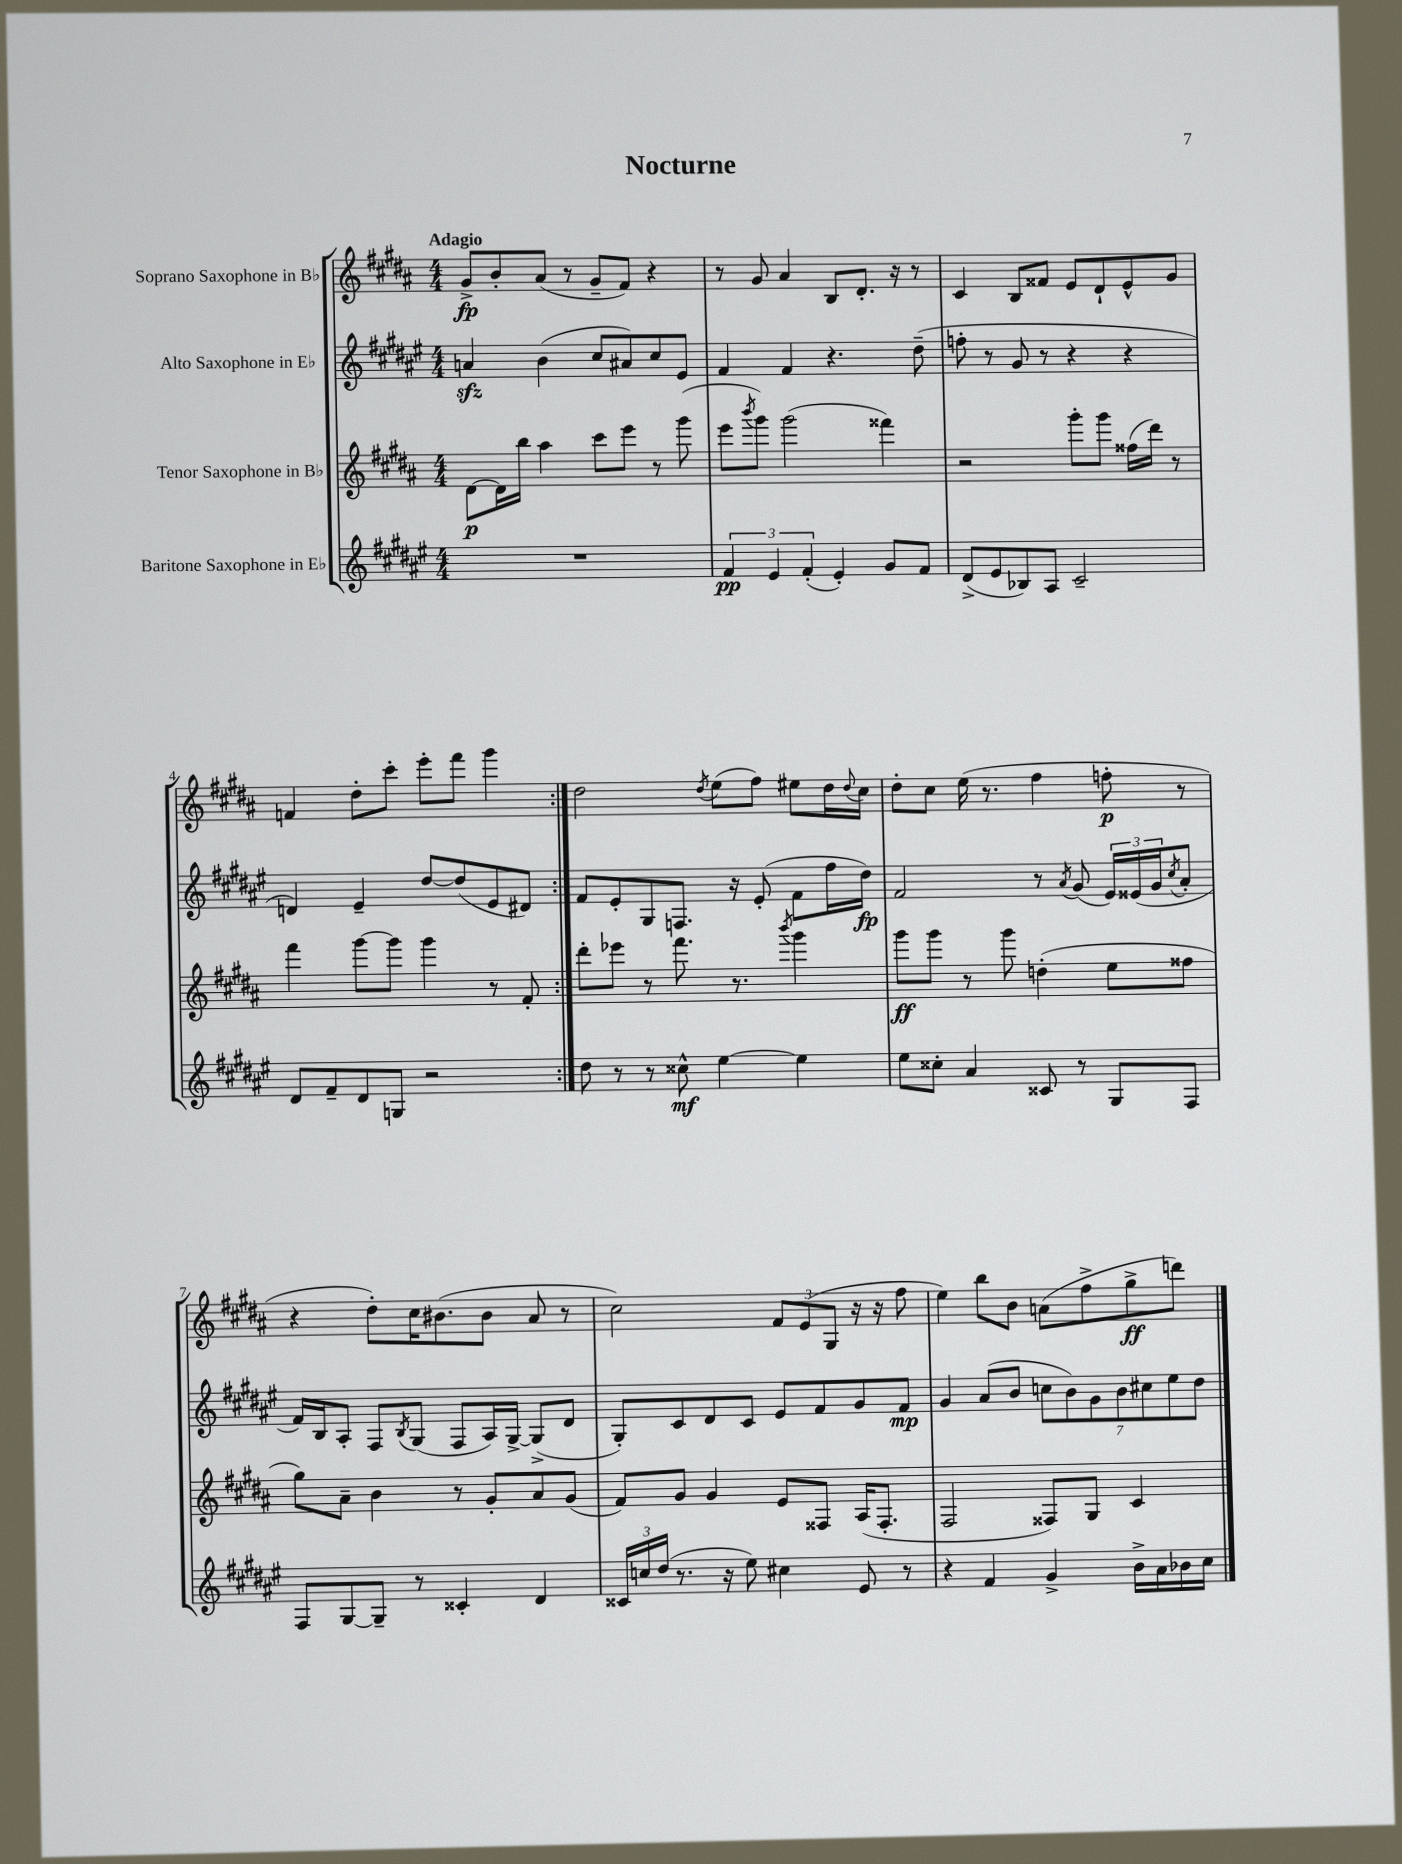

**kern	**kern	**kern	**kern
*staff4	*staff3	*staff2	*staff1
*clefG2	*clefG2	*clefG2	*clefG2
*k[f#c#g#d#a#e#]	*k[f#c#g#d#a#]	*k[f#c#g#d#a#e#]	*k[f#c#g#d#a#]
*M4/4	*M4/4	*M4/4	*M4/4
1r	[8d#	4a	8g#^
.	16d#]	.	8b'
.	16bb	.	.
.	4aa#	(4b	(8a#
.	.	.	8r
.	8ccc#	8cc#	8g#~
.	8eee	8a#)	8f#)
.	8r	8cc#	4r
.	(8ggg#	8e#	.
=	=	=	=
6f#	8eee	4f#	8r
.	8qbbb	.	.
.	8ggg#)	.	8g#
6e#	.	.	.
.	(2ggg#	4f#	4a#
(6f#'	.	.	.
4e#')	.	4.r	8B
.	.	.	8.d#'
8g#	4fff##)	.	.
.	.	.	16r
8f#	.	(8dd#~	8r
=	=	=	=
(8d#^	2r	8ff'	4c#
8e#	.	8r	.
8B-)	.	8g#	8B
8A#	.	8r	8f##
2c#~	8ggg#'	4r	8e
.	8ggg#	.	8d#`
.	(16ff##	4r	8e^^
.	16ddd#)	.	.
.	8r	.	8g#
=	=	=	=
8d#	4fff#	4d)	4f
8f#~	.	.	.
8d#	[8ggg#	4e#~	8dd#'
8G	8ggg#]	.	8ccc#'
2r	4ggg#	[8dd#	8eee'
.	.	(8dd#]	8fff#
.	8r	8e#	4ggg#
.	8f#'	8d#)	.
=:|!	=:|!	=:|!	=:|!
8dd#	8ddd#'	8f#	2dd#
8r	8eee-	8e#'	.
8r	8r	8G#	.
8cc##^^	8.fff#	8.F	.
.	.	.	8qdd#
[4ee#	.	.	(8ee
.	8.r	16r	.
.	.	(8e#'	8ff#)
.	8qbbb	.	.
4ee#]	4ggg#	8f#	8ee#
.	.	16ff#	16dd#
.	.	.	8qqdd#
.	.	16dd#)	16cc#
=	=	=	=
8ee#	8ggg#	2f#	8dd#'
8cc##'	8ggg#	.	8cc#
4a#	8r	.	(16ee
.	.	.	8.r
.	8ggg#	.	.
8c##	(4dd'	8r	4ff#
.	.	8qa#	.
8r	.	(8g#	.
8G#	8ee	24e#)	8ff'
.	.	(24e##	.
.	.	24g#	.
.	.	8qcc#	.
8F#	8ff##	8a#'	8r
=	=	=	=
8F#	8gg#)	16f#)	4r
.	.	16B	.
[8G#	8a#~	8A#'	.
8G#~]	4b	8F#	8dd#')
.	.	8qB	.
8r	.	(8G#	16cc#
.	.	.	(8.b#
4c##'	8r	8F#	.
.	8g#'	16A#)	8b#
.	.	[16G#^	.
4d#	8a#	(8G#^]	8a#
.	(8g#	8d#	8r
=	=	=	=
24c##	8f#)	8G#')	2cc#)
24cc	.	.	.
(24dd#	.	.	.
8.r	8g#	8c#	.
.	4g#	8d#	.
16r	.	.	.
8ee#)	.	8c#	.
4cc#	8e	8e#	12f#
.	.	.	(12e
.	8F##	8f#	.
.	.	.	12G#
8e#	(16A#	8g#	16r
.	8.F##'	.	16r
8r	.	8f#	8ff#
=	=	=	=
4r	2F#	4g#	4ee)
4f#	.	(8a#	8bb
.	.	8b	8b
4g#^	8F##)	14cc	(8a
.	.	14b)	.
.	8G#	.	8ff#^
.	.	14g#	.
.	.	14b	.
16b^	4c#	.	8gg#^
.	.	14cc#	.
16a#	.	.	.
.	.	14ee#	.
16b-	.	.	8ddd)
.	.	14dd#	.
16cc#	.	.	.
==	==	==	==
*-	*-	*-	*-
